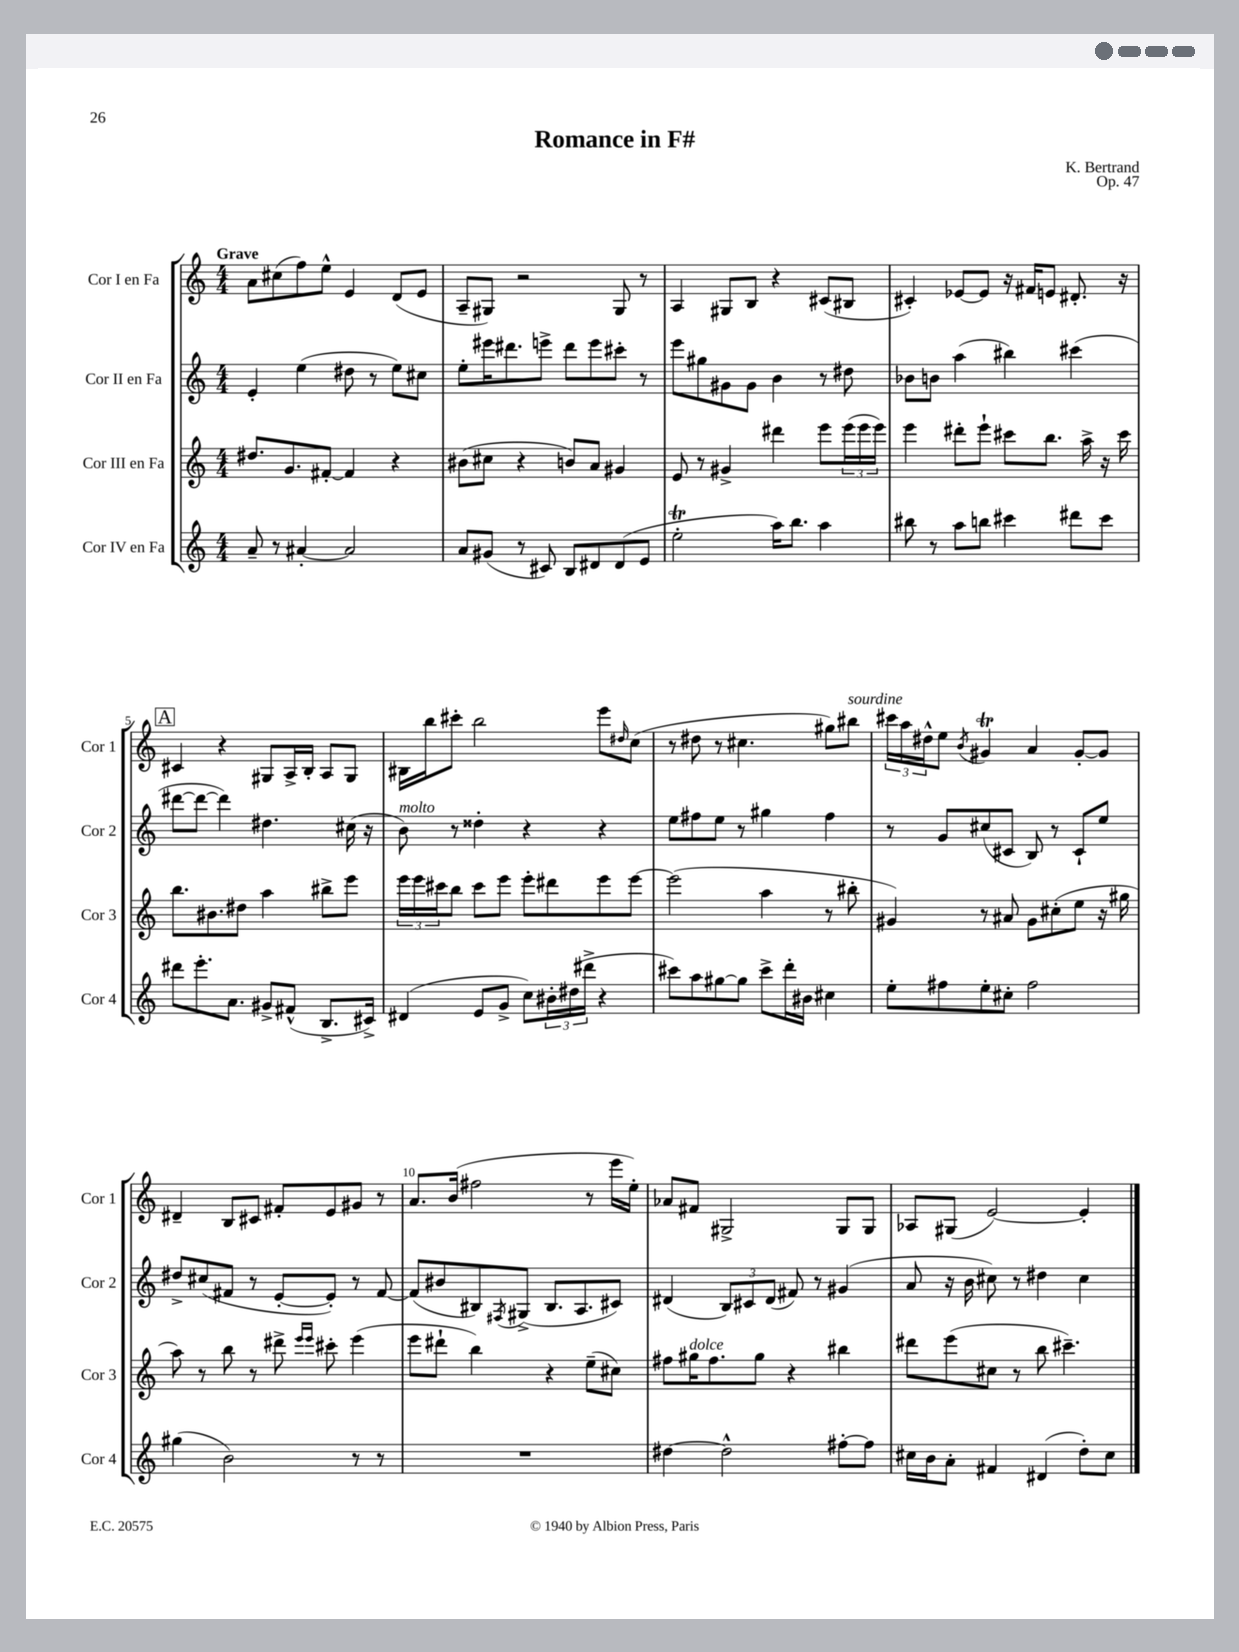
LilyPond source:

\header { title = "Romance in F#" composer = "K. Bertrand" opus = "Op. 47" }
<<
\new StaffGroup <<
\new Staff = "s0" \with { instrumentName = "Cor I en Fa" shortInstrumentName = "Cor 1" } {
    \clef treble \key c \major \numericTimeSignature \time 4/4 \tempo "Grave"
    a'8 cis''8( f''8) e''8-^ e'4 d'8( e'8 |
    a8-- gis8) r2 gis8 r8 |
    a4 gis8 b8 r4 cis'8( bis8 |
    cis'4-.) ees'8~ ees'8 r16 fis'16 e'8 dis'8.-. r16 |
    \mark \markup { \box "A" } cis'4 r4 gis8 a16-> b16-. a8 gis8 |
    bis16 b''16 cis'''8-. b''2 e'''8 \grace { dis''16 } c''8( |
    r8 dis''8 r8 cis''4. gis''8) bis''8^\markup { \italic "sourdine" } |
    \tuplet 3/2 { cis'''16 a''16 dis''16-^ } e''8 \acciaccatura { b'8 } gis'4\trill a'4 gis'8~-. gis'8 |
    dis'4-- b8 cis'8 fis'8-. e'8 gis'8 r8 |
    a'8. b'16( fis''2 r8 e'''16 e''16-.) |
    aes'8 fis'8 gis2-> gis8 gis8 |
    aes8 gis8( e'2~) e'4-. \bar "|." |
}
\new Staff = "s1" \with { instrumentName = "Cor II en Fa" shortInstrumentName = "Cor 2" } {
    \clef treble \key c \major \numericTimeSignature \time 4/4
    e'4-. e''4( dis''8 r8 e''8) cis''8 |
    e''8-. eis'''16 dis'''8. e'''8-> dis'''8 e'''8 cis'''8-. r8 |
    e'''8 gis''8 gis'8 gis'8 b'4 r8 dis''8 |
    bes'8 b'8 a''4( bis''4) cis'''4( |
    \mark \markup { \box "A" } dis'''8~ dis'''8~ dis'''4) dis''4. cis''16( r16 |
    b'8^\markup { \italic "molto" }) r8 disis''4-. r4 r4 |
    e''8 fis''8 e''8 r8 gis''4 fis''4 |
    r8 g'8 cis''8( cis'8 b8) r8 cis'8-! e''8 |
    dis''8-> cis''8( fis'8 r8 e'8~-. e'8-.) r8 fis'8~ |
    fis'8( bis'8 bis8) \acciaccatura { fis8 } gis8->( bis8. a8. cis'8) |
    dis'4( \tuplet 3/2 { b8) cis'8 dis'8( } fis'8) r8 gis'4( |
    a'8 r16 b'16 cis''8) r8 dis''4 cis''4 \bar "|." |
}
\new Staff = "s2" \with { instrumentName = "Cor III en Fa" shortInstrumentName = "Cor 3" } {
    \clef treble \key c \major \numericTimeSignature \time 4/4
    dis''8. g'8. fis'8~-. fis'4 r4 |
    bis'8( cis''8 r4 b'8) a'8 gis'4 |
    e'8 r8 gis'4-> dis'''4 e'''8 \tuplet 3/2 { e'''16( e'''16 e'''16) } |
    e'''4 dis'''8-. e'''8-! cis'''8 b''8. a''16-> r16 cis'''16 |
    \mark \markup { \box "A" } b''8. bis'8. dis''8 a''4 bis''8-> e'''8 |
    \tuplet 3/2 { e'''16 e'''16 cis'''16 } b''8 cis'''8 e'''8 e'''8-. dis'''8 e'''8 e'''8~ |
    e'''2( a''4 r8 bis''8-. |
    gis'4) r8 ais'8 gis'8 cis''8-.( e''8 r16 gis''16 |
    a''8) r8 b''8 r8 dis'''8-> \grace { e'''16 e'''16 } cis'''8-. e'''4( |
    e'''8 dis'''8-! b''4) r4 e''8--( cis''8) |
    fis''8 gis''16^\markup { \italic "dolce" } fis''8. gis''8 r4 bis''4 |
    dis'''8 e'''8( cis''8 r8 b''8 cis'''4.--) \bar "|." |
}
\new Staff = "s3" \with { instrumentName = "Cor IV en Fa" shortInstrumentName = "Cor 4" } {
    \clef treble \key c \major \numericTimeSignature \time 4/4
    a'8-- r8 ais'4~-. ais'2 |
    a'8 gis'8( r8 cis'8) b8 dis'8 dis'8( e'8 |
    e''2-.\trill a''16) b''8. a''4 |
    bis''8 r8 a''8 b''8 cis'''4 dis'''8 cis'''8 |
    \mark \markup { \box "A" } dis'''8 e'''8.-. a'8. gis'8-> fis'8-^( b8.-> cis'16->) |
    dis'4( e'8 g'8-> c''8) \tuplet 3/2 { bis'16-. dis''16( dis'''16-> } r4 |
    cis'''8) a''8 gis''8~ gis''8 cis'''8-> d'''16-. bis'16 cis''4 |
    e''8-. fis''8 e''8-. cis''8-. fis''2 |
    gis''4( b'2) r8 r8 |
    R1 |
    dis''4~ dis''2-^ fis''8~-. fis''8 |
    cis''16 b'16 a'8-. fis'4 dis'4( d''8-.) cis''8 \bar "|." |
}
>>
>>
\layout { \context { \Score \override BarNumber.break-visibility = ##(#f #t #t) barNumberVisibility = #(every-nth-bar-number-visible 5) } }
